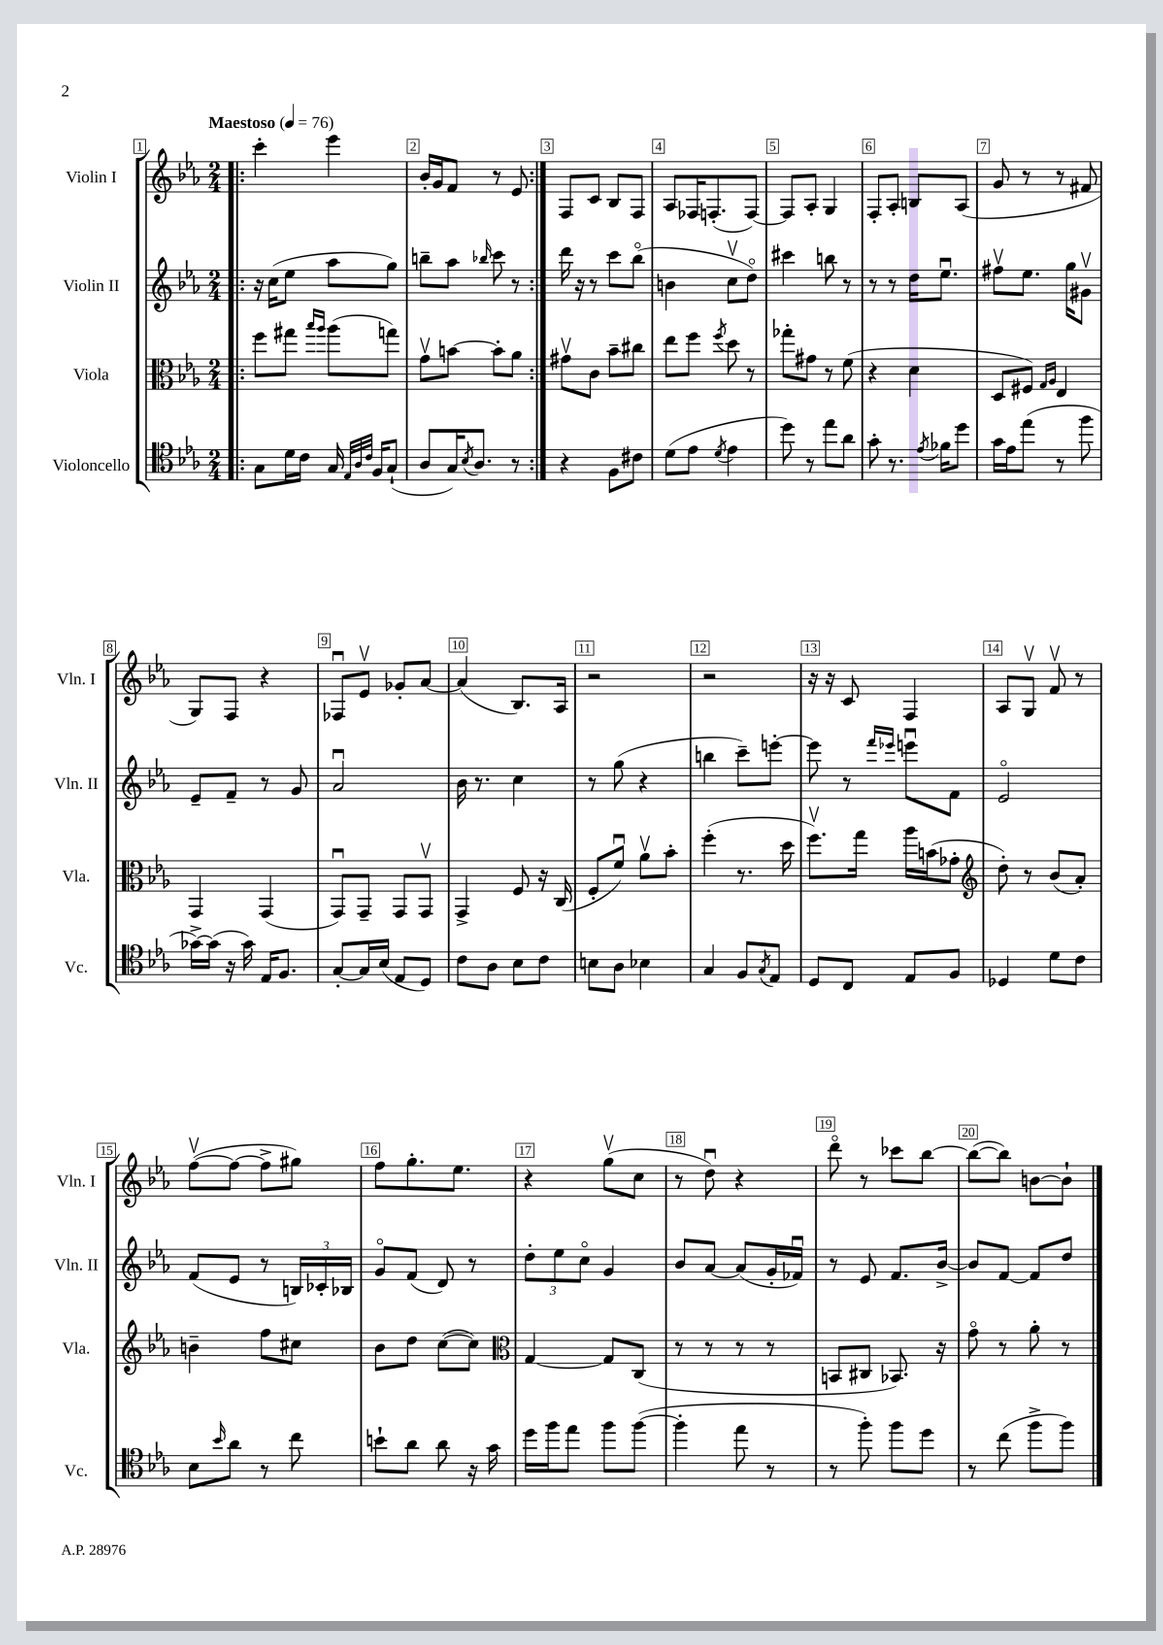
<<
\new StaffGroup <<
\new Staff = "s0" \with { instrumentName = "Violin I" shortInstrumentName = "Vln. I" } {
    \clef treble \key ees \major \numericTimeSignature \time 2/4 \tempo "Maestoso" 4 = 76
    \repeat volta 2 { \bar ".|:" c'''4-. ees'''4 |
    bes'16-. g'16 f'8 r8 ees'8 | }
    f8 c'8 bes8 f8 |
    aes8 fes16 f8.-.( f8~) |
    f8 aes8-. g4 |
    f8-. aes8-. b8 aes8( |
    g'8 r8 r8 fis'8 |
    g8) f8 r4 |
    fes8\downbow ees'8\upbow ges'8-. aes'8~ |
    aes'4( bes8.) aes16 |
    r2 |
    r2 |
    r16 r16 c'8 f4 |
    aes8 g8\upbow f'8\upbow r8 |
    f''8~\upbow( f''8~ f''8-> gis''8) |
    f''8 g''8.-. ees''8. |
    r4 g''8\upbow( c''8 |
    r8 d''8\downbow) r4 |
    d'''8\flageolet r8 ces'''8 bes''8~ |
    bes''8~( bes''8) b'8~ b'8-! \bar "|." |
}
\new Staff = "s1" \with { instrumentName = "Violin II" shortInstrumentName = "Vln. II" } {
    \clef treble \key ees \major \numericTimeSignature \time 2/4
    \repeat volta 2 { \bar ".|:" r16 c''16( ees''8 aes''8 g''8) |
    b''8-- aes''8 \grace { bes''16 } c'''8 r8 | }
    d'''16 r16 r8 c'''8 bes''8\flageolet( |
    b'4 c''8\upbow d''8\flageolet) |
    cis'''4 b''8 r8 |
    r8 r8 d''16 ees''8.\downbow |
    fis''8\upbow ees''8. g''16 gis'8\upbow |
    ees'8-- f'8-- r8 g'8 |
    aes'2\downbow |
    bes'16 r8. c''4 |
    r8 g''8( r4 |
    b''4 c'''8--) e'''8~-. |
    e'''8 r8 \grace { f'''16 ees'''16 } e'''8\downbow f'8 |
    ees'2\flageolet |
    f'8( ees'8 r8 \tuplet 3/2 { b16) ces'16-. bes16 } |
    g'8\flageolet f'8( d'8) r8 |
    \tuplet 3/2 { d''8-. ees''8 c''8\flageolet } g'4 |
    bes'8 aes'8~ aes'8( g'16-. fes'16\downbow) |
    r8 ees'8 f'8. bes'16~-> |
    bes'8 f'8~ f'8 d''8 \bar "|." |
}
\new Staff = "s2" \with { instrumentName = "Viola" shortInstrumentName = "Vla." } {
    \clef alto \key ees \major \numericTimeSignature \time 2/4
    \repeat volta 2 { \bar ".|:" f''8 gis''8 \grace { bes''16 aes''16 } aes''8( g''8) |
    g'8\upbow b'8~ b'8-. aes'8 | }
    gis'8\upbow c'8 bes'8-- cis''8 |
    ees''8 f''8 \acciaccatura { f''8 } d''8 r8 |
    ges''8-. gis'8 r8 f'8( |
    r4 d'4 |
    d8 fis8) \grace { g16 aes16 } ees4 |
    g,4 g,4( |
    g,8\downbow) g,8-- g,8 g,8\upbow |
    g,4-> f8 r16 c16( |
    f8-. f'8\downbow) aes'8\upbow bes'8-. |
    f''4-.( r8. d''16 |
    f''8.\upbow) g''16 aes''16 b'16( ges'8-. |
    \clef treble d''8-.) r8 bes'8( aes'8-.) |
    b'4-- f''8 cis''8 |
    bes'8 d''8 c''8~( c''8) |
    \clef alto g4~ g8 c8( |
    r8 r8 r8 r8 |
    b,8 cis8 bes,8.) r16 |
    g'8\flageolet r8 aes'8-. r8 \bar "|." |
}
\new Staff = "s3" \with { instrumentName = "Violoncello" shortInstrumentName = "Vc." } {
    \clef tenor \key ees \major \numericTimeSignature \time 2/4
    \repeat volta 2 { \bar ".|:" g8 d'16 c'16 g16 \grace { ees32 aes32 c'32 } f16 g8-!( |
    aes8 g16) \acciaccatura { bes8 } aes8. r8 | }
    r4 f8 cis'8 |
    d'8( ees'8 \acciaccatura { d'8 } ees'4 |
    d''8) r8 ees''8 aes'8 |
    g'8-. r8. \acciaccatura { ees'8 } fes'16 d''8 |
    g'16 ees'16 ees''8( r8 f''8 |
    ges'16~->) ges'16( r16 ges'16) ees16 f8. |
    g8~-. g16 bes16( ees8 d8) |
    c'8 aes8 bes8 c'8 |
    b8 aes8 bes4 |
    g4 f8 \acciaccatura { g8 } ees8 |
    d8 c8 ees8 f8 |
    des4 d'8 c'8 |
    bes8 \grace { bes'16 } aes'8 r8 c''8 |
    b'8-! aes'8 aes'8 r16 g'16 |
    d''16 f''16 ees''8 f''8 f''8~( |
    f''4-. ees''8 r8 |
    r8 f''8-.) f''8 d''8 |
    r8 c''8( f''8-> f''8) \bar "|." |
}
>>
>>
\layout { \context { \Score \override BarNumber.break-visibility = ##(#f #t #t) barNumberVisibility = #all-bar-numbers-visible \override BarNumber.stencil = #(make-stencil-boxer 0.1 0.3 ly:text-interface::print) } }
